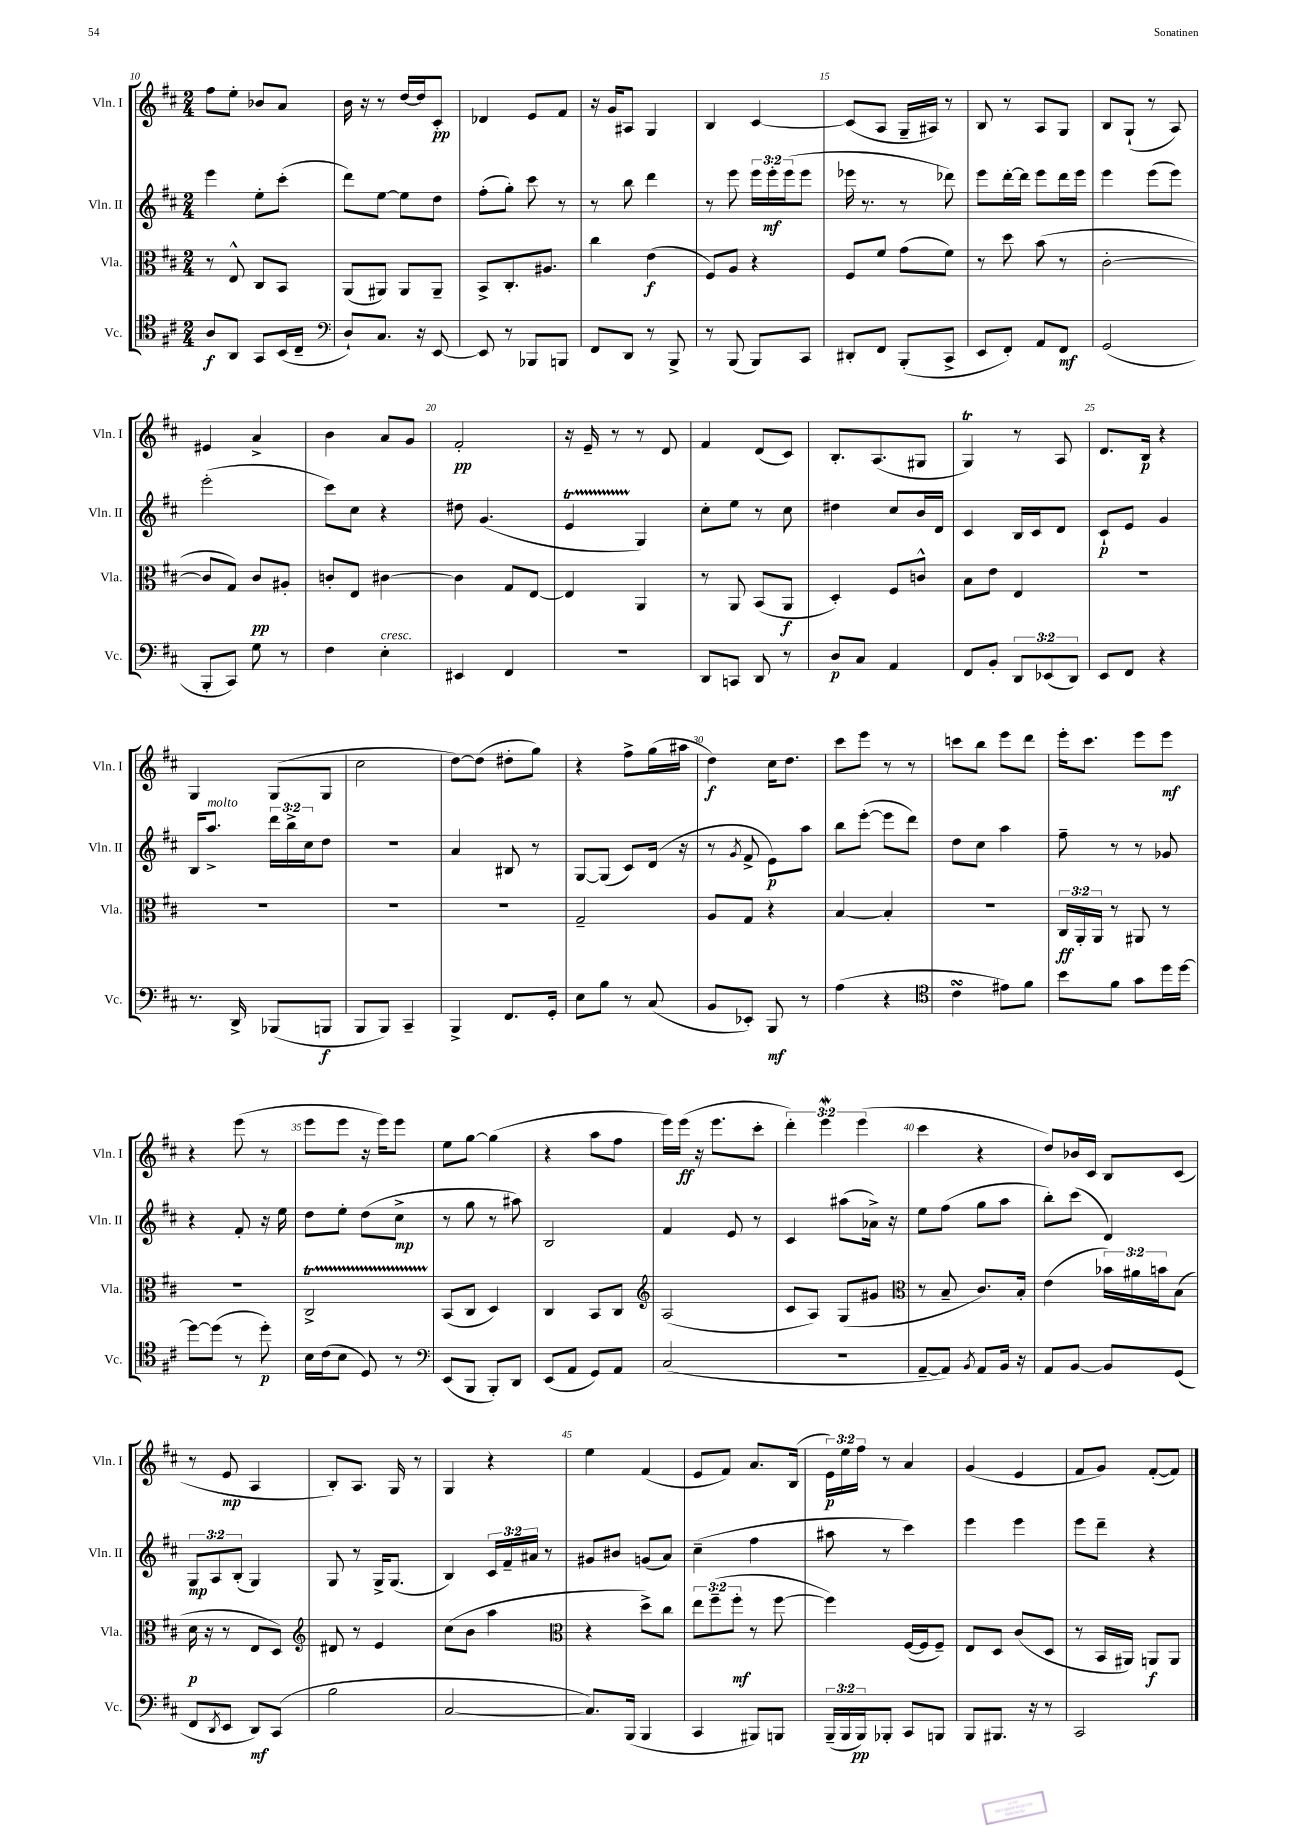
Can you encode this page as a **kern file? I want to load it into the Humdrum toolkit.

**kern	**dynam	**kern	**dynam	**kern	**dynam	**kern	**dynam
*part4	*part4	*part3	*part3	*part2	*part2	*part1	*part1
*staff4	*staff4	*staff3	*staff3	*staff2	*staff2	*staff1	*staff1
*I"Vc.	*	*I"Vla.	*	*I"Vln. II	*	*I"Vln. I	*
*I'Vc.	*	*I'Vla.	*	*I'Vln. II	*	*I'Vln. I	*
*clefC4	*	*clefC3	*	*clefG2	*	*clefG2	*
*k[f#c#]	*	*k[f#c#]	*	*k[f#c#]	*	*k[f#c#]	*
*M2/4	*	*M2/4	*	*M2/4	*	*M2/4	*
=10	=10	=10	=10	=10	=10	=10	=10
8A/L	f	8r	.	4eee\	.	8ff#\L	.
8AA/J	.	8E^^/	.	.	.	8ee'\J	.
8GG/L	.	8C#/L	.	8ee'\L	.	8b-X/L	.
(16BB/L	.	8BB/J	.	(8ccc#'\J	.	8a/J	.
16C#~/JJ	.	.	.	.	.	.	.
=11	=11	=11	=11	=11	=11	=11	=11
*clefF4	*	*	*	*	*	*	*
8D`/L)	.	(8AA/L	.	8ddd\L)	.	16b\	.
.	.	.	.	.	.	16r	.
8.C#/J	.	8AA#X/J)	.	[8ee\J	.	8r	.
.	.	8AA#/L	.	8ee\L]	.	[16dd/LL	.
16r	.	.	.	.	.	16dd/J]	.
[8EE/	.	8AA#~/J	.	8dd\J	.	8c#'/J	pp
=12	=12	=12	=12	=12	=12	=12	=12
8EE/]	.	8BB^/L	.	(8ff#'\L	.	4d-X/	.
8r	.	8.C#'/	.	8gg'\J)	.	.	.
8BBB-X/L	.	.	.	8ccc#\	.	8e/L	.
.	.	8.A#X/J	.	.	.	.	.
8BBBn/J	.	.	.	8r	.	8f#/J	.
=13	=13	=13	=13	=13	=13	=13	=13
8FF#/L	.	4cc#\	.	8r	.	16r	.
.	.	.	.	.	.	16g/KL	.
8DD/J	.	.	.	8bb\	.	8A#X/J	.
8r	.	(4e\	f	4ddd\	.	4G/	.
8BBB^/	.	.	.	.	.	.	.
=14	=14	=14	=14	=14	=14	=14	=14
8r	.	8F#/L)	.	8r	.	4B/	.
(8BBB/	.	8A/J	.	8eee\	.	.	.
8BBB/L)	.	4r	.	24eee\LL	.	[4c#/	.
.	.	.	.	24eee'\	mf	.	.
.	.	.	.	(24eee\J	.	.	.
8CC#/J	.	.	.	8eee\J	.	.	.
=15	=15	=15	=15	=15	=15	=15	=15
8DD#X'/L	.	8F#/L	.	16eee-X\	.	(8c#/L]	.
.	.	.	.	8.r	.	.	.
8FF#/J	.	8f#/J	.	.	.	8A/J	.
(8BBB'/L	.	(8g\L	.	8r	.	16G~/LL	.
.	.	.	.	.	.	16A#X/JJ)	.
8CC#^/J	.	8f#\J)	.	8ddd-X\)	.	8r	.
=16	=16	=16	=16	=16	=16	=16	=16
8EE/L	.	8r	.	8eee\L	.	8B/	.
8FF#'/J)	.	8dd\	.	[16ddd'\L	.	8r	.
.	.	.	.	16ddd\JJ]	.	.	.
8AA/L	.	(8b\	.	8eee\L	.	8A/L	.
8FF#/J	mf	8r	.	16ddd\L	.	8G/J	.
.	.	.	.	16eee\JJ	.	.	.
=17	=17	=17	=17	=17	=17	=17	=17
(2GG/	.	[2c#'\	.	4eee\	.	8B/L	.
.	.	.	.	.	.	(8G`/J	.
.	.	.	.	(8eee\L	.	8r	.
.	.	.	.	8eee\J)	.	8A/)	.
!!LO:LB:g=z
=18	=18	=18	=18	=18	=18	=18	=18
8BBB'/L	.	8c#/L]	.	(2eee'\	.	4e#X/	.
8CC#/J)	.	8G/J)	.	.	.	.	.
8G\	.	8c#/L	pp	.	.	4a^/	.
8r	.	8A#X'/J	.	.	.	.	.
=19	=19	=19	=19	=19	=19	=19	=19
4F#\	.	8cn'/L	.	8ccc#\L)	.	4b\	.
.	.	8E/J	.	8cc#\J	.	.	.
!LO:TX:a:i:t=cresc.	!	!	!	!	!	!	!
4E'\	.	[4c#X\	.	4r	.	8a/L	.
.	.	.	.	.	.	8g/J	.
=20	=20	=20	=20	=20	=20	=20	=20
4EE#X/	.	4c#\]	.	8dd#X\	.	2f#'/	pp
.	.	.	.	(4.g/	.	.	.
4FF#/	.	8G/L	.	.	.	.	.
.	.	[8E/J	.	.	.	.	.
=21	=21	=21	=21	=21	=21	=21	=21
2r	.	4E/]	.	4eT/	.	16r	.
.	.	.	.	.	.	16e~/	.
.	.	.	.	.	.	8r	.
.	.	4AA/	.	4G/)	.	8r	.
.	.	.	.	.	.	8d/	.
=22	=22	=22	=22	=22	=22	=22	=22
8DD/L	.	8r	.	8cc#'\L	.	4f#/	.
8CCn/J	.	8AA/	.	8ee\J	.	.	.
8DD/	.	(8BB/L	.	8r	.	(8d/L	.
8r	.	8AA/J	f	8cc#\	.	8c#/J)	.
=23	=23	=23	=23	=23	=23	=23	=23
8D/L	p	4D'/)	.	4dd#X\	.	8.B'/L	.
8C#/J	.	.	.	.	.	.	.
.	.	.	.	.	.	(8.A/	.
4AA/	.	8F#/L	.	8cc#/L	.	.	.
.	.	8cn^^/J	.	16b/L	.	8G#X/J	.
.	.	.	.	16d/JJ	.	.	.
=24	=24	=24	=24	=24	=24	=24	=24
8FF#/L	.	8B\L	.	4c#/	.	4GT/)	.
8BB'/J	.	8e\J	.	.	.	.	.
12DD/L	.	4E/	.	16B/LL	.	8r	.
.	.	.	.	16c#/J	.	.	.
(12EE-X/	.	.	.	.	.	.	.
.	.	.	.	8d/J	.	8A/	.
12DD/J)	.	.	.	.	.	.	.
=25	=25	=25	=25	=25	=25	=25	=25
8EE/L	.	2r	.	8c#`/L	p	8.d/L	.
8FF#/J	.	.	.	8e/J	.	.	.
.	.	.	.	.	.	16B/Jk	p
4r	.	.	.	4g/	.	4r	.
!!LO:LB:g=z
=26	=26	=26	=26	=26	=26	=26	=26
8.r	.	2r	.	16B/KL	.	4G/	.
!	!	!	!	!LO:TX:a:i:t=molto	!	!	!
.	.	.	.	8.aa^/J	.	.	.
16DD^/	.	.	.	.	.	.	.
(8BBB-X/L	.	.	.	24ddd\LL	.	(8G/L	.
.	.	.	.	24bb^\	.	.	.
.	.	.	.	24cc#\J	.	.	.
8BBBn/J	f	.	.	8dd\J	.	8G/J	.
=27	=27	=27	=27	=27	=27	=27	=27
8BBB/L	.	2r	.	2r	.	2cc#\	.
8BBB/J)	.	.	.	.	.	.	.
4CC#~/	.	.	.	.	.	.	.
=28	=28	=28	=28	=28	=28	=28	=28
4BBB^/	.	2r	.	4a/	.	[8dd\L)	.
.	.	.	.	.	.	(8dd\J]	.
8.FF#/L	.	.	.	8B#X/	.	8dd#X'\L	.
.	.	.	.	8r	.	8gg\J)	.
16GG'/Jk	.	.	.	.	.	.	.
=29	=29	=29	=29	=29	=29	=29	=29
8E\L	.	2G~/	.	[8G/L	.	4r	.
8B\J	.	.	.	(8G/J]	.	.	.
8r	.	.	.	8c#/L)	.	8ff#^\L	.
(8C#/	.	.	.	(16d/Jk	.	(16gg\L	.
.	.	.	.	16r	.	16aa#X\JJ	.
=30	=30	=30	=30	=30	=30	=30	=30
8BB/L	.	8A/L	.	8r	.	4dd\)	f
.	.	.	.	8qg/	.	.	.
8EE-X'/J)	.	8G/J	.	8f#^/	.	.	.
8BBB/	mf	4r	.	8e\L)	p	16cc#\KL	.
.	.	.	.	.	.	8.dd\J	.
8r	.	.	.	8aa\J	.	.	.
=31	=31	=31	=31	=31	=31	=31	=31
(4A\	.	[4B/	.	8bb\L	.	8ccc#\L	.
.	.	.	.	([8eee'\J	.	8eee\J	.
4r	.	4B'/]	.	8eee\L]	.	8r	.
.	.	.	.	8ddd\J)	.	8r	.
=32	=32	=32	=32	=32	=32	=32	=32
*clefC4	*	*	*	*	*	*	*
4c#sSsS\	.	2r	.	8dd\L	.	8cccn\L	.
.	.	.	.	8cc#\J	.	8bb\J	.
8e#X\L)	.	.	.	4aa\	.	8eee\L	.
8f#\J	.	.	.	.	.	8ddd\J	.
=33	=33	=33	=33	=33	=33	=33	=33
8b\L	.	24C#/LL	ff	8ff#~\	.	16eee'\KL	.
.	.	24AA'/	.	.	.	.	.
.	.	.	.	.	.	8.ccc#\J	.
.	.	24AA/JJ	.	.	.	.	.
8f#\J	.	8r	.	8r	.	.	.
8g\L	.	8AA#X/	.	8r	.	8eee\L	.
16dd\L	.	8r	.	8g-X/	.	8eee\J	mf
[16dd\JJ	.	.	.	.	.	.	.
!!LO:LB:g=z
=34	=34	=34	=34	=34	=34	=34	=34
8dd\L_	.	2r	.	4r	.	4r	.
(8dd\J]	.	.	.	.	.	.	.
8r	.	.	.	8f#'/	.	(8eee\	.
8dd'\)	p	.	.	16r	.	8r	.
.	.	.	.	16ee\	.	.	.
=35	=35	=35	=35	=35	=35	=35	=35
16B\LL	.	2C#t^/	.	8dd\L	.	8eee\L	.
(16c#\J	.	.	.	.	.	.	.
8B\J	.	.	.	8ee'\J	.	8eee\J	.
8D/)	.	.	.	(8dd\L	.	16r	.
.	.	.	.	.	.	16eee\KL)	.
8r	.	.	.	8cc#^\J	mp	8eee\J	.
=36	=36	=36	=36	=36	=36	=36	=36
*clefF4	*	*	*	*	*	*	*
(8EE/L	.	(8BB/L	.	8r	.	8ee\L	.
8BBB/J	.	8C#/J	.	8gg\	.	[8gg\J	.
8BBB'/L)	.	4D/)	.	8r	.	(4gg\]	.
8DD/J	.	.	.	8aa#X\)	.	.	.
=37	=37	=37	=37	=37	=37	=37	=37
(8EE/L	.	4C#/	.	2B/	.	4r	.
8AA/J	.	.	.	.	.	.	.
8GG/L)	.	8BB/L	.	.	.	8aa\L	.
8AA/J	.	8C#/J	.	.	.	8ff#\J	.
=38	=38	=38	=38	=38	=38	=38	=38
*	*	*clefG2	*	*	*	*	*
(2C#/	.	(2A/	.	4f#/	.	16eee\LL)	.
.	.	.	.	.	.	(16eee\JJ	ff
.	.	.	.	.	.	16r	.
.	.	.	.	.	.	8.eee\L	.
.	.	.	.	8e/	.	.	.
.	.	.	.	8r	.	8ccc#'\J	.
=39	=39	=39	=39	=39	=39	=39	=39
2r	.	8c#/L	.	4c#/	.	6ddd'\)	.
.	.	8A/J)	.	.	.	.	.
.	.	.	.	.	.	6eeeW\	.
.	.	(8G/L	.	(8aa#X\L	.	.	.
.	.	.	.	.	.	(6eee\	.
.	.	8g#X/J	.	16a-X^\Jk)	.	.	.
.	.	.	.	16r	.	.	.
=40	=40	=40	=40	=40	=40	=40	=40
*	*	*clefC3	*	*	*	*	*
[8AA~/L	.	8r	.	8ee\L	.	4ccc#\	.
8AA/J])	.	8B~/	.	(8ff#\J	.	.	.
8qBB/	.	.	.	.	.	.	.
8AA/L	.	8.c#/L)	.	8gg\L	.	4r	.
16BB/Jk	.	.	.	8aa\J	.	.	.
16r	.	16B'/Jk	.	.	.	.	.
=41	=41	=41	=41	=41	=41	=41	=41
8AA/L	.	(4e\	.	8bb'\L)	.	8dd/L)	.
[8BB/J	.	.	.	(8ccc#\J	.	16b-X/L	.
.	.	.	.	.	.	16c#/JJ	.
8BB/L]	.	24b-X\LL)	.	4d/)	.	8B/L	.
.	.	24a#X\	.	.	.	.	.
.	.	24bn\J	.	.	.	.	.
(8GG/J	.	(8B\J	.	.	.	(8c#/J	.
!!LO:LB:g=z
=42	=42	=42	=42	=42	=42	=42	=42
8FF#/L	.	16d\	p	12G/L	mp	8r	.
.	.	16r	.	.	.	.	.
.	.	.	.	12A/	.	.	.
8qDD/	.	.	.	.	.	.	.
8EE/J	.	8r	.	.	.	8e/	mp
.	.	.	.	(12B'/J	.	.	.
8DD/L)	mf	8E/L	.	4G/)	.	4A/	.
(8CC#/J	.	8D/J)	.	.	.	.	.
=43	=43	=43	=43	=43	=43	=43	=43
*	*	*clefG2	*	*	*	*	*
2B\	.	8d#X/	.	8G/	.	8B'/L)	.
.	.	8r	.	8r	.	8.A/J	.
.	.	4e/	.	16G^/KL	.	.	.
.	.	.	.	(8.G/J	.	16G/	.
.	.	.	.	.	.	8r	.
=44	=44	=44	=44	=44	=44	=44	=44
[2C#/	.	(8cc#\L	.	4B/)	.	4G/	.
.	.	8b\J	.	.	.	.	.
.	.	4aa\	.	24c#/LL	.	4r	.
.	.	.	.	24f#~/	.	.	.
.	.	.	.	24a#X/JJ	.	.	.
.	.	.	.	8r	.	.	.
=45	=45	=45	=45	=45	=45	=45	=45
*	*	*clefC3	*	*	*	*	*
8.C#/L])	.	4r	.	8g#X/L	.	4ee\	.
.	.	.	.	8b#X/J	.	.	.
(16BBB/Jk	.	.	.	.	.	.	.
4BBB/	.	8dd^\L)	.	(8gn/L	.	(4f#/	.
.	.	8cc#\J	.	8a/J)	.	.	.
=46	=46	=46	=46	=46	=46	=46	=46
4CC#/	.	12ee\L	.	(4cc#~\	.	8e/L	.
.	.	(12ff#~\	.	.	.	.	.
.	.	.	.	.	.	8f#/J)	.
.	.	12ff#'\J	mf	.	.	.	.
8BBB#X/L)	.	8r	.	4ff#\	.	8.a/L	.
8BBBn/J	.	[8ff#\	.	.	.	.	.
.	.	.	.	.	.	(16B/Jk	.
=47	=47	=47	=47	=47	=47	=47	=47
(24BBB~/LL	.	4ff#\])	.	8aa#X\	.	24e\LL)	p
24BBB/	.	.	.	.	.	24ee\	.
24BBB/J)	pp	.	.	.	.	24ff#\JJ	.
8BBB-X'/J	.	.	.	8r	.	8r	.
8CC#/L	.	([16F#/LL	.	4ccc#\)	.	4a/	.
.	.	16F#/J]	.	.	.	.	.
8BBBn/J	.	8F#~/J)	.	.	.	.	.
=48	=48	=48	=48	=48	=48	=48	=48
8BBB/L	.	8E/L	.	4eee\	.	(4g/	.
8.BBB#X/J	.	8D/J	.	.	.	.	.
.	.	(8c#/L	.	4eee\	.	4e/	.
16r	.	.	.	.	.	.	.
8r	.	8D/J	.	.	.	.	.
=49	=49	=49	=49	=49	=49	=49	=49
2CC#/	.	8r	.	8eee\L	.	8f#/L	.
.	.	16BB/LL	.	8ddd~\J	.	8g/J)	.
.	.	16AA#X/JJ)	.	.	.	.	.
.	.	8AAn/L	f	4r	.	([8f#'/L	.
.	.	8AA/J	.	.	.	8f#/J])	.
==	==	==	==	==	==	==	==
*-	*-	*-	*-	*-	*-	*-	*-
